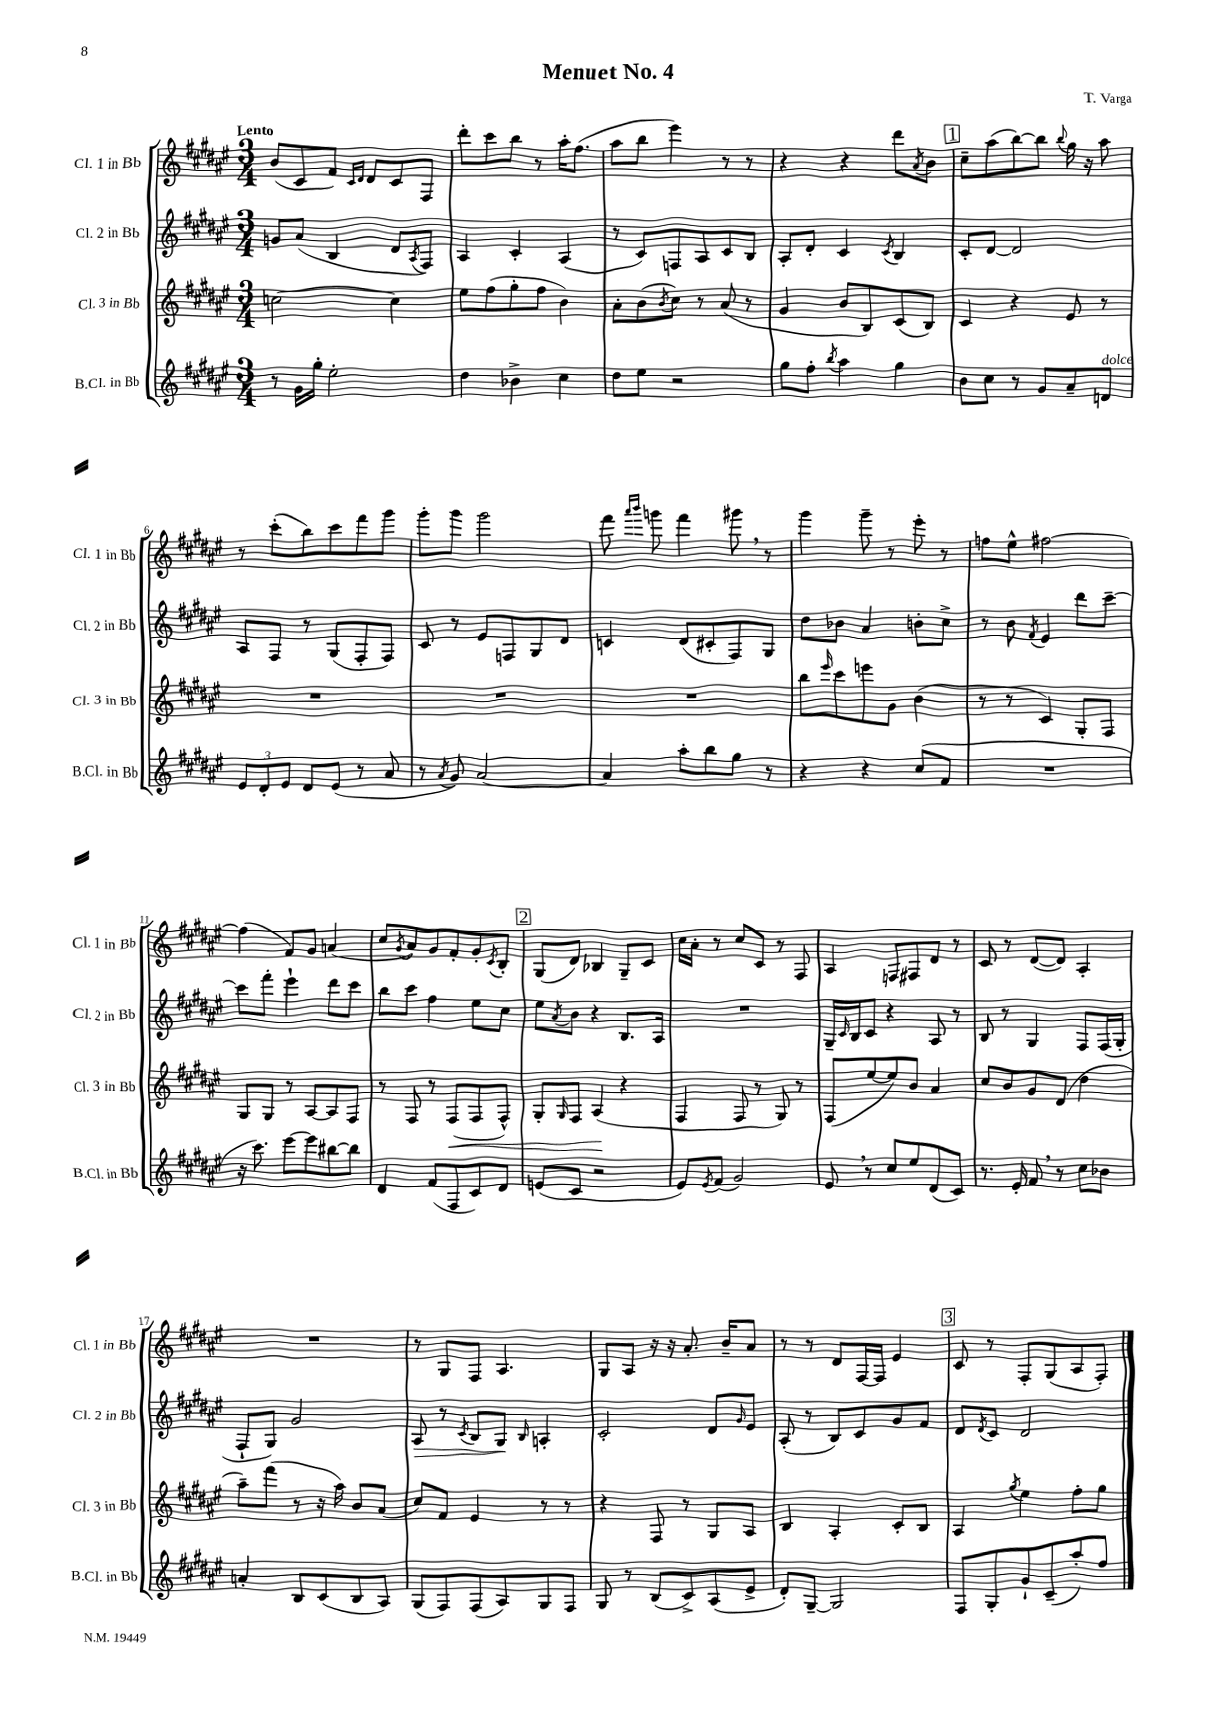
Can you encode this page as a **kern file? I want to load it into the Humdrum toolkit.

**kern	**kern	**dynam	**kern	**dynam	**kern
*part4	*part3	*part3	*part2	*part2	*part1
*staff4	*staff3	*staff3	*staff2	*staff2	*staff1
*I"B.Cl. in Bb	*I"Cl. 3 in Bb	*	*I"Cl. 2 in Bb	*	*I"Cl. 1 in Bb
*I'B.Cl. in Bb	*I'Cl. 3 in Bb	*	*I'Cl. 2 in Bb	*	*I'Cl. 1 in Bb
*clefG2	*clefG2	*	*clefG2	*	*clefG2
*k[f#c#g#d#a#e#]	*k[f#c#g#d#a#e#]	*	*k[f#c#g#d#a#e#]	*	*k[f#c#g#d#a#e#]
*M3/4	*M3/4	*	*M3/4	*	*M3/4
=1	=1	=1	=1	=1	=1
!	!	!	!	!	!LO:TX:a:B:t=Lento
8r	[2ccn\	.	8gn/L	.	(8b/L
16g#\LL	.	.	(8a#/J	.	8c#/
16gg#'\JJ	.	.	.	.	.
2ee#'\	.	.	4B/	.	8f#/J)
.	.	.	.	.	16qqc#/LL
.	.	.	.	.	16qqd#/JJ
.	.	.	.	.	8d#/L
.	4cc\]	.	8d#/L	.	8c#/
.	.	.	8qA#/	.	.
.	.	.	8F#/J)	.	8F#/J
=2	=2	=2	=2	=2	=2
4dd#\	8ee#\L	.	4A#/	.	8ddd#'\L
.	(8ff#\	.	.	.	8ccc#\
4b-X^\	8gg#'\	.	4c#'/	.	8bb\J
.	8ff#\J	.	.	.	8r
4cc#\	4b\)	.	(4A#/	.	16aa#'\KL
.	.	.	.	.	(8.ff#\J
=3	=3	=3	=3	=3	=3
8dd#\L	8a#'\L	.	8r	.	8aa#\L
8ee#\J	(8b\	.	8c#/L)	.	8bb\J
.	8qb/	.	.	.	.
2r	8cc#\J)	.	8Fn/	.	4eee#\)
.	8r	.	8A#/	.	.
.	(8a#/	.	8c#/	.	8r
.	8r	.	8B/J	.	8r
=4	=4	=4	=4	=4	=4
8gg#\L	4g#/	.	8A#'/L	.	4r
8ff#'\J	.	.	8d#'/J	.	.
8qbb/	.	.	.	.	.
4aa#\	8b/L	.	4c#/	.	4r
.	8B/)	.	.	.	.
.	.	.	8qc#/	.	.
4gg#\	(8c#/	.	4B/	.	8ddd#\L
.	.	.	.	.	8qa#/
.	8B/J)	.	.	.	8b\J
!!LO:REH:place=s1:t=1
=5	=5	=5	=5	=5	=5
8b\L	4c#/	.	8c#'/L	.	8cc#~\L
8cc#\J	.	.	[8d#/J	.	(8aa#\
8r	4r	.	2d#/]	.	[8bb\)
8g#/L	.	.	.	.	8bb\J]
.	.	.	.	.	8qqbb/
8a#~/	8e#/	.	.	.	16gg#\
.	.	.	.	.	16r
!LO:TX:a:i:t=dolce	!	!	!	!	!
8dn/J	8r	.	.	.	8aa#\
!!LO:LB:g=z
=6	=6	=6	=6	=6	=6
12e#/L	2.r	.	8A#/L	.	8r
12d#'/	.	.	.	.	.
.	.	.	8F#/J	.	(8ccc#'\L
12e#/J	.	.	.	.	.
8d#/L	.	.	8r	.	8bb\)
(8e#/J	.	.	(8G#/L	.	8ccc#\
8r	.	.	8F#'/	.	8fff#\
8a#/	.	.	8F#/J)	.	8ggg#\J
=7	=7	=7	=7	=7	=7
8r	2.r	.	8c#/	.	8ggg#'\L
8qa#/	.	.	.	.	.
8g#/)	.	.	8r	.	8ggg#\J
[2a#/	.	.	8e#/L	.	2ggg#\
.	.	.	8Fn/	.	.
.	.	.	8G#/	.	.
.	.	.	8d#/J	.	.
=8	=8	=8	=8	=8	=8
4a#/]	2.r	.	4cn/	.	8fff#\
.	.	.	.	.	16qqaaa#/LL
.	.	.	.	.	16qqbbb/JJ
.	.	.	.	.	8gggn\
8aa#'\L	.	.	(8d#/L	.	4fff#\
8bb\	.	.	8c#X'/	.	.
8gg#\J	.	.	8F#/)	.	8ggg#X,\
8r	.	.	8G#/J	.	8r
=9	=9	=9	=9	=9	=9
4r	8bb\L	.	8dd#\L	.	4ggg#\
.	16qqeee#/	.	.	.	.
.	8ccc#\	.	8b-X\J	.	.
4r	8eeen\	.	4a#/	.	8ggg#~\
.	8g#\J	.	.	.	8r
(8cc#/L	(4b\	.	8bn'\L	.	8eee#'\
8f#/J	.	.	8cc#^\J	.	8r
=10	=10	=10	=10	=10	=10
2.r	8r	.	8r	.	8ffn\L
.	8r	.	8b\	.	8ee#^^\J
.	.	.	8qf#/	.	.
.	4c#/)	.	4e#/	.	[2ff#X\
.	8G#'/L	.	8ddd#\L	.	.
.	8F#/J	.	[8ccc#~\J	.	.
!!LO:LB:g=z
=11	=11	=11	=11	=11	=11
16r	8G#/L	.	8ccc#\L]	.	(4ff#\]
8.ccc#\)	.	.	.	.	.
.	8G#/J	.	8fff#'\J	.	.
[8eee#\L	8r	.	4eee#`\	.	8f#/L)
8eee#\]	[8A#/L	.	.	.	8g#/J
[8bb#X\	8A#/]	.	8ddd#\L	.	(4an/
8bb#\J]	8F#/J	.	8ccc#\J	.	.
=12	=12	=12	=12	=12	=12
4d#/	8r	.	8bb\L	.	8cc#/L
.	.	.	.	.	8qg#/
.	8F#/	.	8ccc#\J	.	8a#/)
(8f#/L	8r	.	4ff#\	.	8g#/
!	!	!LO:HP:b	!	!	!
8F#/	(8F#/L	<	.	.	8f#'/
8c#/)	8F#/	.	8ee#\L	.	8g#'/
.	.	.	.	.	8qc#/
8d#/J	8F#^^/J)	.	8cc#\J	.	8B'/J
!!LO:REH:place=s1:t=2
=13	=13	=13	=13	=13	=13
(8en/L	8G#'/L	.	8ee#\L	.	(8G#/L
.	16qqG#/	.	8qa#/	.	.
8c#/J	8F#/J	.	8b\J	.	8d#/J)
2r	(4A#/	.	4r	.	4B-X/
.	4r	[	8.B/L	.	8G#~/L
.	.	.	.	.	8c#/J
.	.	.	16A#/Jk	.	.
=14	=14	=14	=14	=14	=14
8e#/L)	4F#/	.	2.r	.	16cc#\LL
.	.	.	.	.	16a#'\JJ
8qe#/	.	.	.	.	.
(8f#/J	.	.	.	.	8r
2g#/)	8F#/	.	.	.	8cc#/L
.	8r	.	.	.	8c#/J
.	8G#/)	.	.	.	8r
.	8r	.	.	.	8F#/
=15	=15	=15	=15	=15	=15
8e#,/	(8F#/L	.	16G#~/LL	.	4A#/
.	.	.	16qqc#/	.	.
.	.	.	16B/J	.	.
8r	[8ee#/	.	8c#/J	.	.
8cc#/L	8ee#/])	.	4r	.	8Fn/L
8ee#/	8b/J	.	.	.	8F#X/
(8d#/	4a#/	.	8A#/	.	8d#/J
8c#/J)	.	.	8r	.	8r
=16	=16	=16	=16	=16	=16
8.r	8cc#/L	.	8B/	.	8c#/
.	8b/	.	8r	.	8r
16e#'/	.	.	.	.	.
8f#,/	8g#/	.	4G#/	.	([8d#/L
8r	(8d#/J	.	.	.	8d#/J])
8cc#\L	4dd#\	.	8F#/L	.	4A#'/
8b-X\J	.	.	(16F#/L	.	.
.	.	.	16G#'/JJ	.	.
!!LO:LB:g=z
=17	=17	=17	=17	=17	=17
4an'/	8aa#~\L)	.	8F#`/L	.	2.r
.	(8fff#\J	.	8G#/J)	.	.
8B/L	8r	.	2g#/	.	.
(8c#/	16r	.	.	.	.
.	16aa#\)	.	.	.	.
8B/	8b/L	.	.	.	.
8A#/J)	(8a#/J	.	.	.	.
=18	=18	=18	=18	=18	=18
!	!	!	!	!LO:HP:b	!
(8G#/L	8cc#/L)	.	8A#/	>	8r
8F#/)	8f#/J	.	8r	.	8G#/L
.	.	.	8qc#/	.	.
(8F#/	4e#/	.	8B/L	.	8F#/J
8A#/)	.	.	8G#/J	.	4.A#/
.	.	.	16qqB/	.	.
8G#/	8r	.	4An'/	]	.
8F#/J	8r	.	.	.	.
=19	=19	=19	=19	=19	=19
8G#/	4r	.	2c#'/	.	8G#/L
8r	.	.	.	.	8A#/J
(8B/L	8F#/	.	.	.	16r
.	.	.	.	.	16r
8c#^/)	8r	.	.	.	8.a#'/
(8A#/	8G#/L	.	8d#/L	.	.
.	.	.	.	.	16b~/KL
.	.	.	16qqg#/	.	.
8e#^/J	8A#/J	.	8e#/J	.	8a#/J
=20	=20	=20	=20	=20	=20
8d#'/L)	4B/	.	(8A#'/	.	8r
[8G#~/J	.	.	8r	.	8r
2G#/]	4A#'/	.	8B/L)	.	8d#/L
.	.	.	8c#/	.	[16F#/L
.	.	.	.	.	16F#/JJ]
.	8c#'/L	.	8g#/	.	4e#/
.	8B/J	.	8f#/J	.	.
!!LO:REH:place=s1:t=3
=21	=21	=21	=21	=21	=21
8F#/L	4A#/	.	8d#/L	.	8c#/
.	.	.	8qd#/	.	.
8G#'/	.	.	8c#/J	.	8r
.	8qgg#/	.	.	.	.
8g#`/	4ee#\	.	2d#/	.	8F#'/L
(8c#~/	.	.	.	.	(8G#/
8aa#'/)	8ff#'\L	.	.	.	8A#/
8ff#/J	8gg#\J	.	.	.	8F#'/J)
==	==	==	==	==	==
*-	*-	*-	*-	*-	*-
